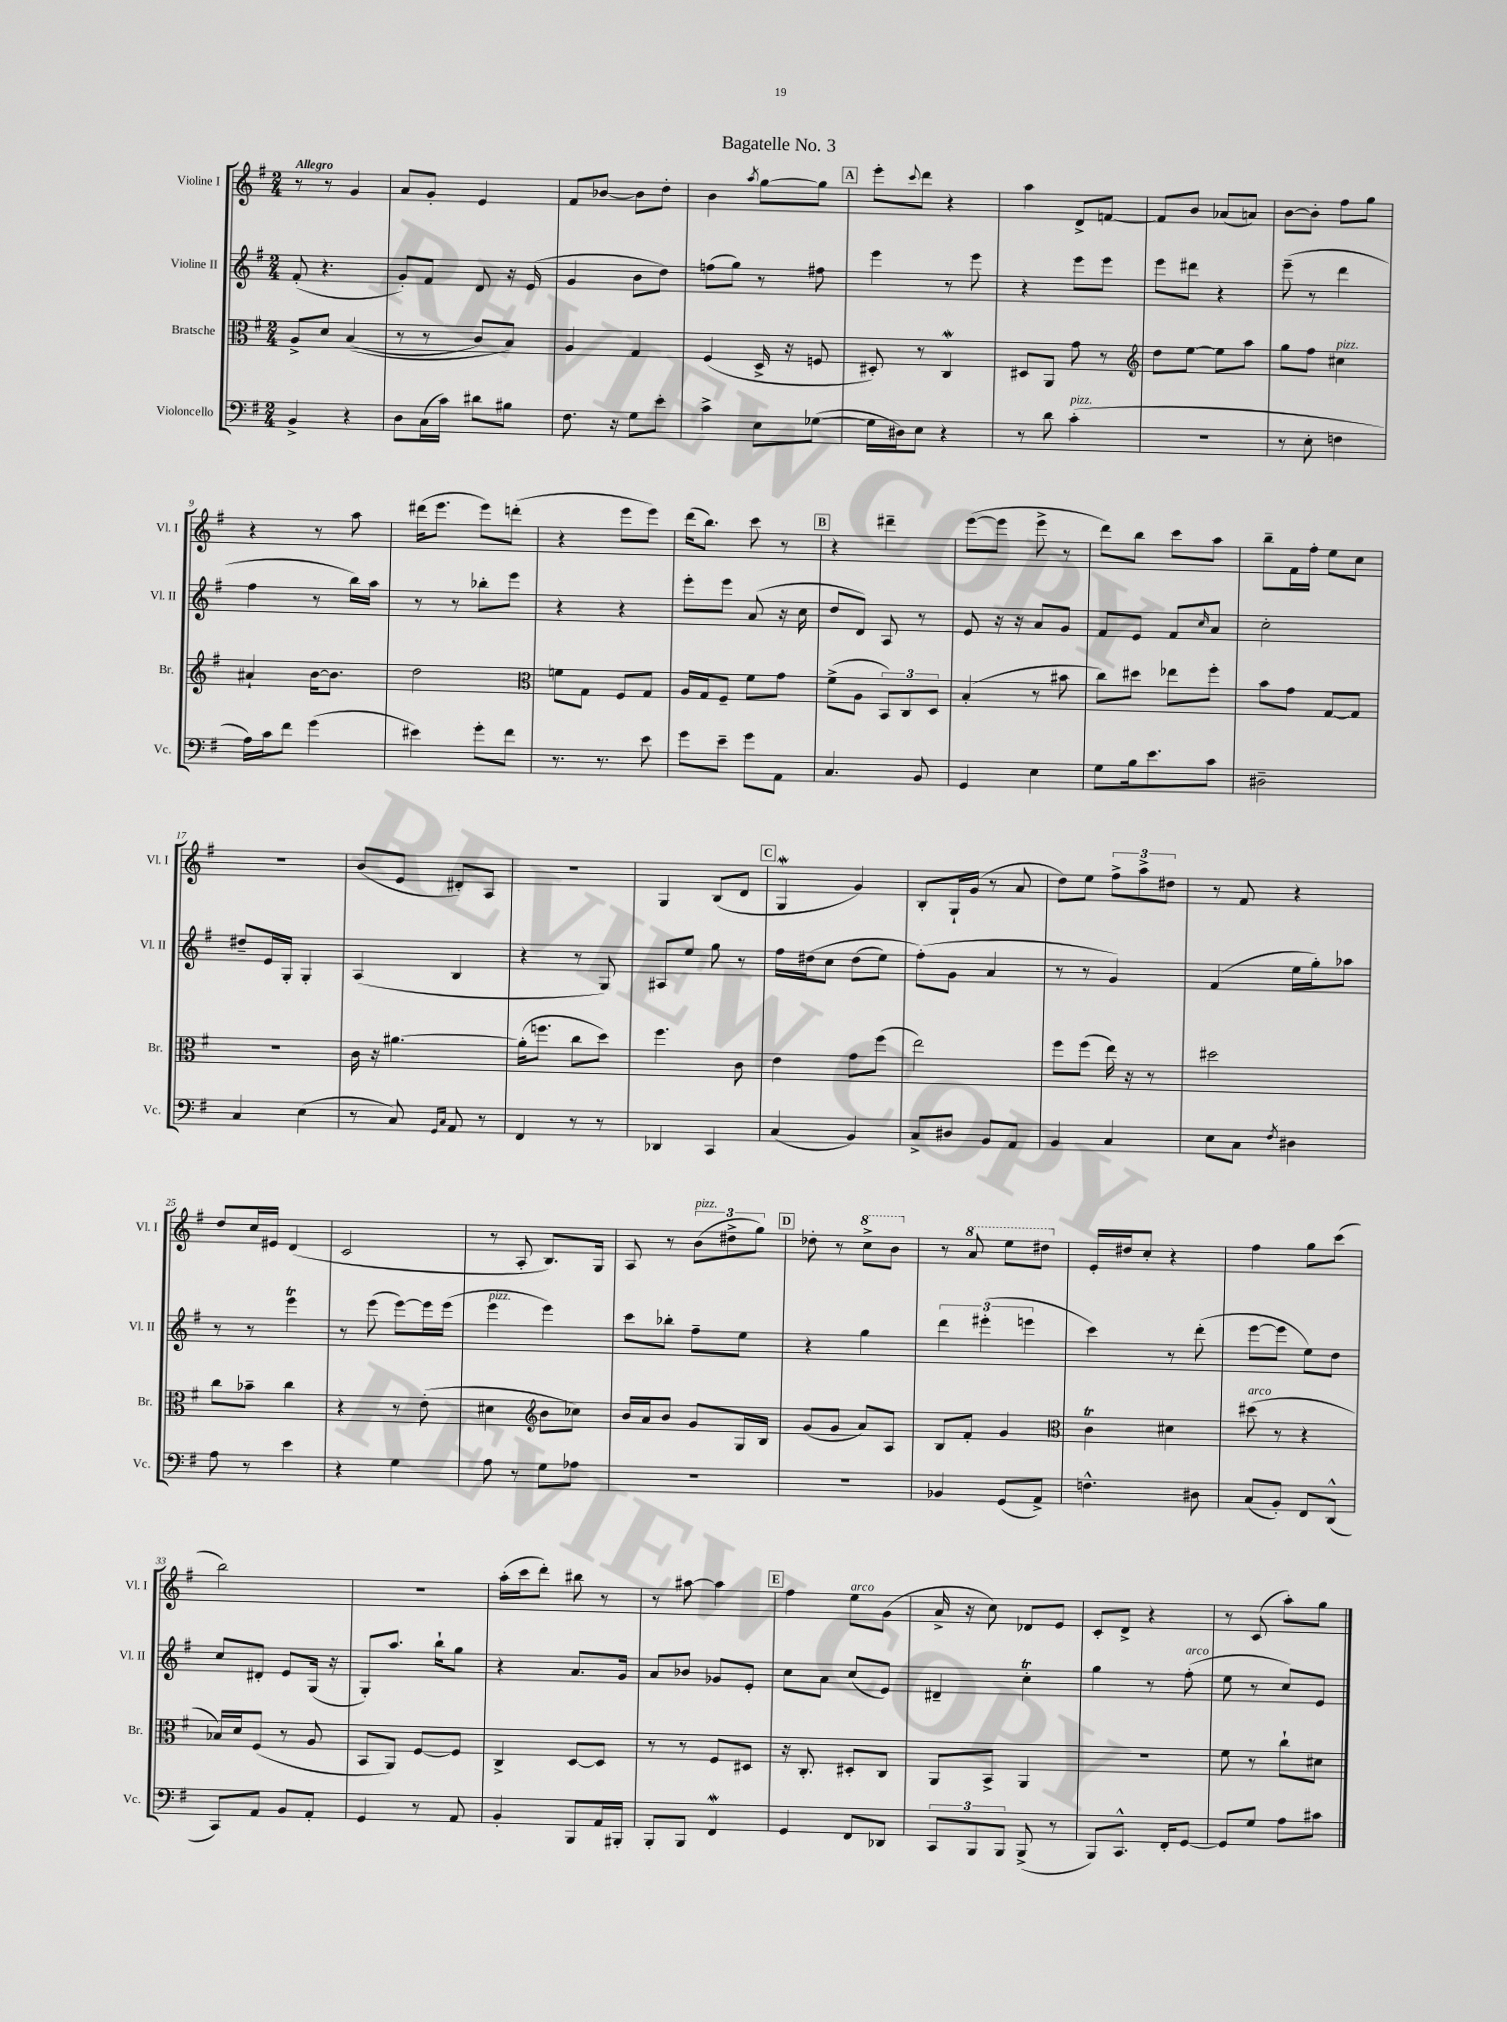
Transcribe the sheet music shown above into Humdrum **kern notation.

**kern	**kern	**kern	**kern
*staff4	*staff3	*staff2	*staff1
*clefF4	*clefC3	*clefG2	*clefG2
*k[f#]	*k[f#]	*k[f#]	*k[f#]
*M2/4	*M2/4	*M2/4	*M2/4
4BB^/	8A^/L	(8f#'/	8r
.	8d/J	4.r	8r
4r	&((4B/	.	4g/
=	=	=	=
8D\L	8r	8g'/L)	8a/L
(16C\L	8r	8f#/J	8g'/J
16c\JJ)	.	.	.
8d#\L	8c/L)	8d/	4e/
8B#\J	8B/J&)	16r	.
.	.	(16e/	.
=	=	=	=
8.F#\	4A/	4g/	8f#/L
.	.	.	[8b-/J
16r	.	.	.
8G\L	4G/	8b\L	8b-\]L
8e'\J	.	8dd\J)	8dd'\J
=	=	=	=
4c^\	(4F#/	(8ff\L	4b\
.	.	8gg\J)	.
.	.	.	8qaa/
8E\L	16D^/	8r	[8gg\L
.	16r	.	.
([8G-\J	8F/	8ff#\	8gg\]J
=	=	=	=
16G-\]LL	8D#'/)	4eee\	8eee'\L
16D#\J)	.	.	.
.	.	.	8qqccc/
8E\J	8r	.	8ddd\J
4r	4C/	8r	4r
.	.	8eee\	.
=	=	=	=
8r	8D#/L	4r	4aa\
8d\	8AA/J	.	.
(4c'\	8g\	8eee\L	8d^/L
.	8r	8eee\J	[8f/J
=	=	=	=
*	*clefG2	*	*
2r	8dd\L	8eee\L	8f/]L
.	[8ee\J	8ddd#\J	8b/J
.	8ee\]L	4r	(8a-/L
.	8aa\J	.	8a/J)
=	=	=	=
8r	8gg\L	(8eee~\	[8b\L
8E'\	8ff#\J	8r	8b'\]J
4F\	4cc#\	4ddd\	8ff#\L
.	.	.	8gg\J
=	=	=	=
16A\LL)	4a#`/	4ff#\	4r
16c\J	.	.	.
8f#\J	.	.	.
(4g\	[16b\LK	8r	8r
.	8.b\]J	.	.
.	.	16bb\LL)	8aa\
.	.	16aa\JJ	.
=	=	=	=
4e#\)	2dd\	8r	(16ddd#\LK
.	.	.	8.eee\J
.	.	8r	.
8g'\L	.	8bb-'\L	8eee\L)
8f#\J	.	8eee\J	(8ddd'\J
=	=	=	=
*	*clefC3	*	*
8.r	8f\L	4r	4r
.	8G\J	.	.
8.r	.	.	.
.	8F#/L	4r	8eee\L
8e\	8G/J	.	8eee\J)
=	=	=	=
8g\L	16A/LL	8eee'\L	(16ddd\LK
.	16G/J	.	8.bb\J)
8e~\J	8F#~/J	8eee\J	.
8g\L	8f#\L	(8a/	8ccc\
8AA\J	8g\J	16r	8r
.	.	16cc\	.
=	=	=	=
4.C/	(8f#^\L	8dd/L	4r
.	8A\J	8d/J)	.
.	12BB/L)	8A/	4ddd#~\
.	12C/	.	.
8BB/	.	8r	.
.	12D/J	.	.
=	=	=	=
4GG/	(4B'/	8e/	([8eee\L
.	.	16r	8eee\]J
.	.	16r	.
4E\	8r	8a/L	8eee^\
.	8b#\	8g/J	8r
=	=	=	=
8G\L	8cc\L)	8f#/L	8ddd\L)
16B\k	8dd#\J	8e/J	8bb\J
8.e\	.	.	.
.	8ee-\L	8f#/L	8ccc\L
.	.	16qqcc/	.
8c\J	8ff#'\J	8a/J	8aa\J
=	=	=	=
2D#~\	8b\L	2cc'\	8bb~\L
.	8g\J	.	16f#\L
.	.	.	16ff#'\JJ
.	[8G/L	.	8ee\L
.	8G/]J	.	8cc\J
=	=	=	=
4C/	2r	8dd#~/L	2r
.	.	16e/L	.
.	.	16G'/JJ	.
(4E\	.	4G'/	.
=	=	=	=
8r	16c\	(4A/	(8b/L
.	16r	.	.
8C/)	[4.a#\	.	8e/J
16qqGG/LL	.	.	.
16qqC/JJ	.	.	.
8AA/	.	4B/	8d#'/L)
8r	.	.	8A/J
=	=	=	=
4FF#/	(16a#'\]LK	4r	2r
.	8.ff\J	.	.
8r	8cc\L	8r	.
8r	8dd\J)	8G/)	.
=	=	=	=
4DD-/	4.ff#\	8A#/L	4G/
.	.	8ee/J	.
4CC/	.	8gg\	(8B/L
.	8c\	8r	8d/J
=	=	=	=
(4C/	4e\	16ff#\LL	4G/
.	.	&(16dd#\J	.
.	.	8cc\J	.
4BB/)	8g\L	(8dd#\L	4g/)
.	(8ff#\J	8ee\J)	.
=	=	=	=
8C^/L	2ee\)	(8ff#'\L&)	8B'/L
8D#/J	.	8g\J	16G`/L
.	.	.	(16g/JJ
8BB/L	.	4a/	8r
8AA/J	.	.	8a/
=	=	=	=
4BB/	8ff#\L	8r	8dd\L)
.	(8ff#\J	8r	8ee\J
4C/	16ee\)	4g/)	12ff#^\L
.	16r	.	.
.	.	.	12aa^\
.	8r	.	.
.	.	.	12dd#\J
=	=	=	=
8E\L	2dd#\	(4f#/	8r
8C\J	.	.	8f#/
8qF#/	.	.	.
4D#\	.	16ee\LL	4r
.	.	16gg'\J)	.
.	.	8aa-\J	.
=	=	=	=
8A\	8cc\L	8r	8dd/L
8r	8b-~\J	8r	16cc/L
.	.	.	16e#/JJ
4e\	4cc\	4eee\	(4d/
=	=	=	=
4r	4r	8r	2c/
.	.	(8eee\	.
4G\	8r	[8eee\L)	.
.	(8e'\	16eee\]L	.
.	.	(16eee\JJ	.
=	=	=	=
8A\	4d#\	4eee\	8r
8r	.	.	8A'/
*	*clefG2	*	*
8G\L	8b\L	4eee\)	8.B/L)
8A-\J	8cc-\J)	.	.
.	.	.	16G/Jk
=	=	=	=
2r	16b/LL	8ccc\L	8A/
.	16a/J	.	.
.	8b/J	8bb-'\J	8r
.	8g/L	8ff#~\L	(12b\L
.	.	.	12dd#^\
.	16G/L	8ee\J	.
.	.	.	12gg\J)
.	16B/JJ	.	.
=	=	=	=
2r	(8g/L	4r	8dd-'\
.	8g/J	.	8r
.	8a/L)	4gg\	8ccc^\L
.	8A/J	.	8bb\J
=	=	=	=
4BB-/	8B/L	6ddd\	8r
.	8f#'/J	.	8aa/
.	.	(6eee#'\	.
(8GG/L	4g/	.	8eee\L
.	.	6eee\	.
8AA^/J)	.	.	8ddd#\J
=	=	=	=
*	*clefC3	*	*
4.F^^\	4c\	4ccc\)	16e'/LL
.	.	.	16dd#/J
.	.	.	8cc'/J
.	4d#\	8r	4r
8D#\	.	(8ddd'\	.
=	=	=	=
(8C/L	(8dd#\	[8eee\L	4ff#\
8BB'/J)	8r	8eee\]J	.
8FF#/L	4r	8ee\L)	8gg\L
(8DD^^/J	.	8dd\J	(8ccc\J
=	=	=	=
8CC/L)	16B-/LL)	8cc/L	2bb\)
.	16d/J	.	.
8AA/J	(8F#/J	8d#'/J	.
8BB/L	8r	8e/L	.
8AA'/J	8A/	(16G/Jk	.
.	.	16r	.
=	=	=	=
4GG/	8BB/L	8G'/L)	2r
.	8AA/J)	8.aa/J	.
8r	[8F#/L	.	.
.	.	16bb`\LK	.
8AA/	8F#/]J	8gg\J	.
=	=	=	=
4BB'/	4C^/	4r	(16aa'\LL
.	.	.	16ccc\J
.	.	.	8ddd'\J)
8BBB/L	[8D/L	8.a/L	8bb#\
16AA/L	8D/]J	.	8r
16BBB#'/JJ	.	16g/Jk	.
=	=	=	=
8BBB'/L	8r	8a/L	8r
8BBB/J	8r	8b-/J	[8aa#\
4FF#/	8F#/L	8g-/L	4aa#\]
.	8D#/J	8e'/J	.
=	=	=	=
4GG/	16r	8cc\L	4ff#\
.	8.C'/	.	.
.	.	8a\J	.
8FF#/L	8D#'/L	(8cc/L	8ee\L
8DD-/J	8C/J	8e/J)	(8g\J
=	=	=	=
12CC/L	8AA/L	4d#~/	16a^/
.	.	.	16r
12BBB/	.	.	.
.	8BB^/J	.	8cc\)
12BBB/J	.	.	.
(8BBB^/	4AA/	4cc'\	8d-/L
8r	.	.	8e/J
=	=	=	=
8BBB/L)	2r	4gg\	8c'/L
8.CC^^/J	.	.	8d^/J
.	.	8r	4r
16FF#'/LK	.	.	.
[8GG/J	.	(8ff#'\	.
=	=	=	=
8GG/]L	8f#\	8ee\	8r
8G/J	8r	8r	(8c/
8A\L	8cc`\L	8cc/L)	8aa'\L)
8c#\J	8d#\J	8e/J	8gg\J
==	==	==	==
*-	*-	*-	*-
